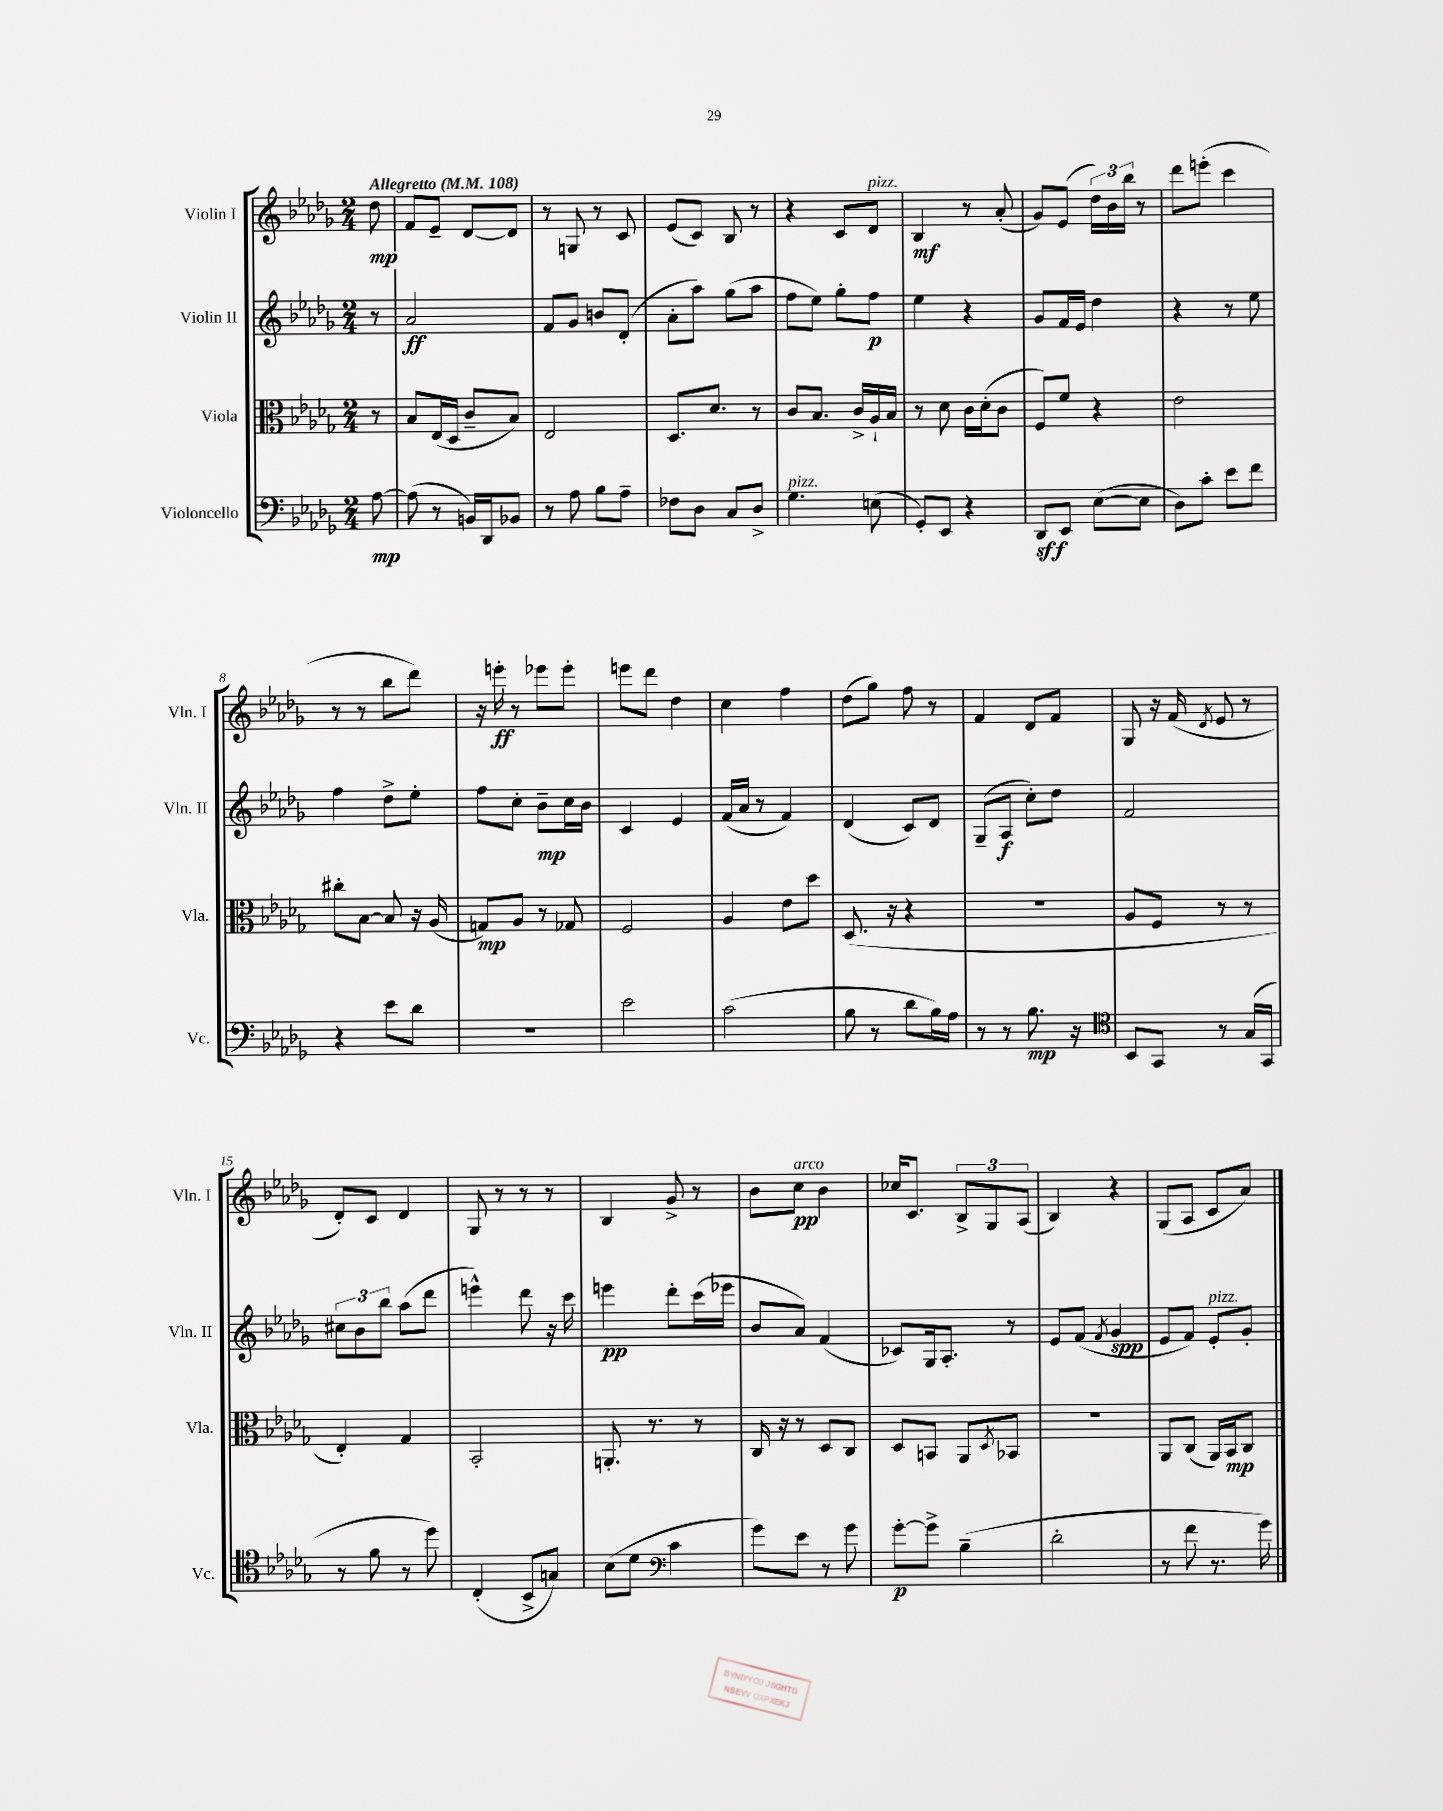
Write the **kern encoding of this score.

**kern	**kern	**kern	**kern
*staff4	*staff3	*staff2	*staff1
*clefF4	*clefC3	*clefG2	*clefG2
*k[b-e-a-d-g-]	*k[b-e-a-d-g-]	*k[b-e-a-d-g-]	*k[b-e-a-d-g-]
*M2/4	*M2/4	*M2/4	*M2/4
*MM108	*MM108	*MM108	*MM108
[8A-	8r	8r	8dd-
=	=	=	=
(8A-]	8B-	2a-	8f
8r	(16E-	.	8e-~
.	16D-	.	.
16BB)	8c~	.	[8d-
16DD-	.	.	.
8BB-	8B-)	.	8d-]
=	=	=	=
8r	2E-	8f	8r
8A-	.	8g-	8G
8B-	.	8b	8r
8A-~	.	(8d-'	8c
=	=	=	=
8F-	8.D-	8a-'	(8e-
8D-	.	8aa-)	8c)
.	8.d-	.	.
8C	.	(8gg-	8B-
8D-^	8r	8aa-	8r
=	=	=	=
4.G-	8c	8ff	4r
.	8.B-	8ee-)	.
.	.	8gg-'	8c
.	16c^	.	.
(8E	16A-`	8ff	8d-
.	16B-	.	.
=	=	=	=
8GG-')	8r	4ee-	4B-
8EE-	8d-	.	.
4r	16c	4r	8r
.	(16d-'	.	.
.	8c	.	(8a-'
=	=	=	=
8DD-	8F)	8g-	8g-)
8EE-	8f	16f	(8e-
.	.	16e-	.
([8E-	4r	4dd-	24dd-)
.	.	.	24b-
.	.	.	24bb-
8E-]	.	.	8r
=	=	=	=
8D-)	2e-	4r	8ddd-
8c'	.	.	(8eee'
8e-	.	8r	4ccc
8f	.	8ee-	.
=	=	=	=
4r	8cc#'	4ff	8r
.	[8B-	.	8r
8e-	8B-]	8dd-^	8bb-
8d-	16r	8ee-'	8ddd-)
.	(16A-	.	.
=	=	=	=
2r	8G)	8ff	16r
.	.	.	16eee'
.	8A-	8cc'	8r
.	8r	8b-~	8eee-
.	8G-	16cc	8eee-'
.	.	16b-	.
=	=	=	=
2e-	2F	4c	8eee
.	.	.	8ddd-
.	.	4e-	4dd-
=	=	=	=
(2c	4A-	(16f	4cc
.	.	16a-	.
.	.	8r	.
.	8e-	4f)	4ff
.	8dd-	.	.
=	=	=	=
8B-	(8.D-	(4d-	(8dd-
8r	.	.	8gg-)
.	16r	.	.
8d-	4r	8c)	8ff
16B-)	.	8d-	8r
16A-	.	.	.
=	=	=	=
8r	2r	(8G-~	4f
8r	.	8A-	.
8.B-	.	8cc')	8d-
.	.	8dd-	8f
16r	.	.	.
=	=	=	=
*clefC4	*	*	*
8BB-	8A-	2f	8G-
8GG-	8F	.	16r
.	.	.	(16f
.	.	.	8qd-
8r	8r	.	8e-
(16G-	8r	.	8r
16GG-	.	.	.
=	=	=	=
8r	4E-')	12cc#	8d-')
.	.	12b-	.
8f	.	.	8c
.	.	12bb-	.
8r	4G-	(8aa-	4d-
8dd-)	.	8ddd-	.
=	=	=	=
(4C'	2BB-'	4eee^^)	8G-
.	.	.	8r
8BB-^	.	8ddd-	8r
8G)	.	16r	8r
.	.	16ccc	.
=	=	=	=
(8B-	8.AA'	4eee	4B-
8d-	.	.	.
.	8.r	.	.
*clefF4	*	*	*
4c	.	8ddd-'	8g-^
.	8r	(16ccc	8r
.	.	16eee-	.
=	=	=	=
8g-)	16C	8b-	8b-
.	16r	.	.
8e-	8r	8a-)	8cc
8r	8D-	(4f	4b-
8g-	8C	.	.
=	=	=	=
[8g-'	8D-	8c-)	16cc-
.	.	.	8.c
8g-^]	8BB	16G-	.
.	.	8.A-'	.
(4B-~	8AA-	.	12B-^
.	.	.	12G-
.	8qD-	.	.
.	8BB-	8r	.
.	.	.	(12A-
=	=	=	=
2d-'	2r	8e-	4B-)
.	.	(8f	.
.	.	8qf	.
.	.	4g-	4r
=	=	=	=
8r	8AA-	8e-	(8G-
8f	(8C	8f)	8A-
8.r	16AA-)	8e-'	8c
.	16BB-	.	.
.	8C	8g-'	8a-)
16g-)	.	.	.
==	==	==	==
*-	*-	*-	*-
